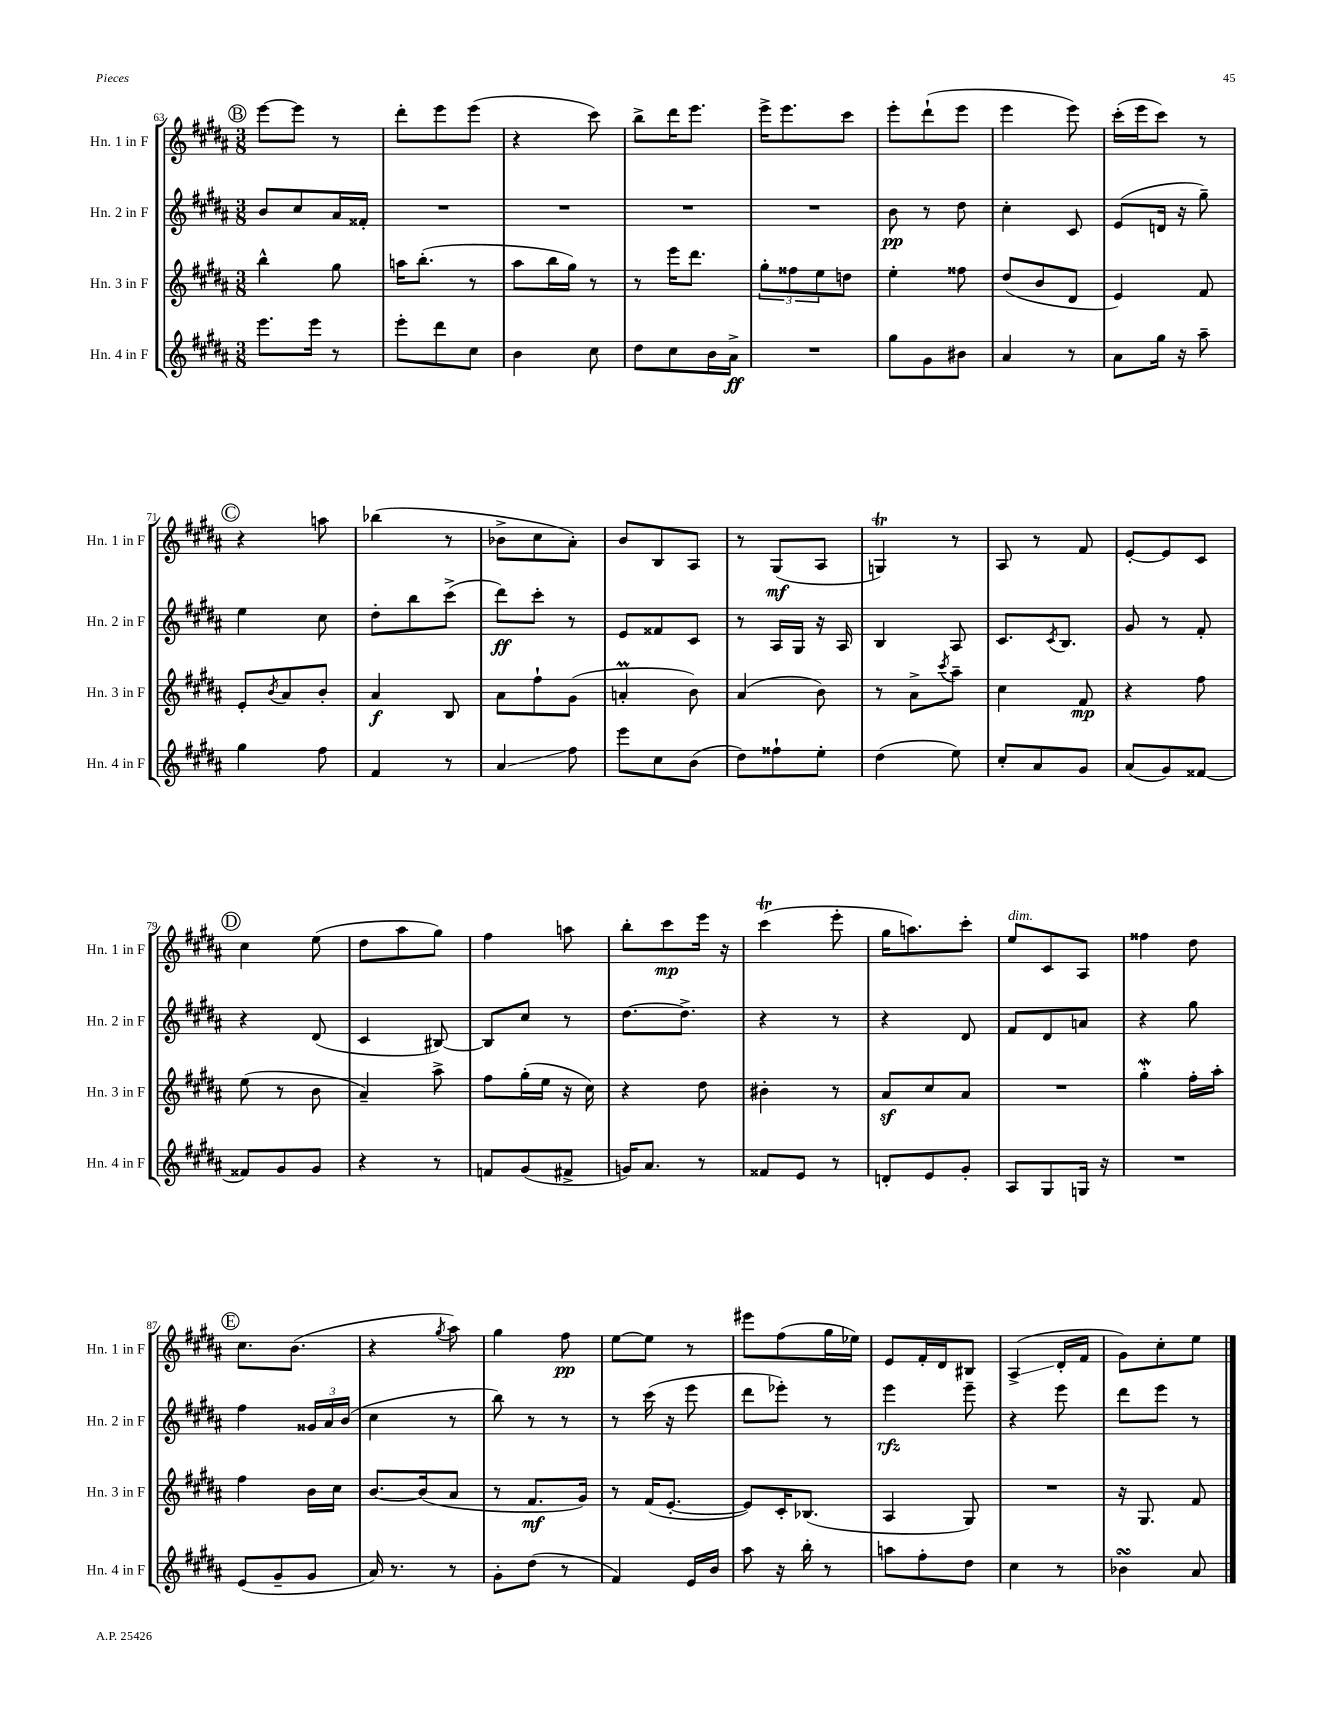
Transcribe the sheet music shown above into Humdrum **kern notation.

**kern	**kern	**kern	**kern
*staff4	*staff3	*staff2	*staff1
*clefG2	*clefG2	*clefG2	*clefG2
*k[f#c#g#d#a#]	*k[f#c#g#d#a#]	*k[f#c#g#d#a#]	*k[f#c#g#d#a#]
*M3/8	*M3/8	*M3/8	*M3/8
8.eee	4bb^^	8b	[8eee
.	.	8cc#	8eee]
16eee	.	.	.
8r	8gg#	16a#	8r
.	.	16f##'	.
=	=	=	=
8eee'	16aa	4.r	8ddd#'
.	(8.bb'	.	.
8ddd#	.	.	8eee
8cc#	8r	.	(8eee
=	=	=	=
4b	8aa#	4.r	4r
.	16bb	.	.
.	16gg#)	.	.
8cc#	8r	.	8ccc#)
=	=	=	=
8dd#	8r	4.r	8bb^
8cc#	16eee	.	16ddd#
.	8.ddd#	.	8.eee
16b	.	.	.
16a#^	.	.	.
=	=	=	=
4.r	12gg#'	4.r	16eee^
.	.	.	8.eee
.	12ff##	.	.
.	12ee	.	.
.	8dd	.	8ccc#
=	=	=	=
8gg#	4ee'	8b	8eee'
8g#	.	8r	(8ddd#`
8b#	8ff##	8dd#	8eee
=	=	=	=
4a#	(8dd#	4cc#'	4eee
.	8b	.	.
8r	8d#	8c#	8eee)
=	=	=	=
8a#	4e)	(8e	(16ccc#'
.	.	.	16eee
16gg#	.	16d	8ccc#)
16r	.	16r	.
8aa#~	8f#	8gg#~)	8r
=	=	=	=
4gg#	8e'	4ee	4r
.	8qb	.	.
.	8a#	.	.
8ff#	8b'	8cc#	8aa
=	=	=	=
4f#	4a#	8dd#'	(4bb-
.	.	8bb	.
8r	8B	(8ccc#^	8r
=	=	=	=
4a#	8a#	8ddd#)	8b-^
.	8ff#`	8ccc#'	8cc#
8ff#	(8g#	8r	8a#')
=	=	=	=
8eee	4a'	8e	8b
8cc#	.	8f##	8B
(8b	8b)	8c#	8A#
=	=	=	=
8dd#)	(4a#	8r	8r
8ff##`	.	16A#	(8G#
.	.	16G#	.
8ee'	8b)	16r	8A#
.	.	16A#	.
=	=	=	=
(4dd#	8r	4B	4G)
.	8a#^	.	.
.	8qccc#	.	.
8ee)	8aa#~	8A#	8r
=	=	=	=
8cc#'	4cc#	8.c#	8A#
8a#	.	.	8r
.	.	8qc#	.
.	.	8.B	.
8g#	8f#	.	8f#
=	=	=	=
(8a#	4r	8g#	[8e'
8g#)	.	8r	8e]
[8f##	8ff#	8f#'	8c#
=	=	=	=
8f##]	(8ee	4r	4cc#
8g#	8r	.	.
8g#	8b	(8d#	(8ee
=	=	=	=
4r	4a#~)	4c#	8dd#
.	.	.	8aa#
8r	8aa#^	[8B#)	8gg#)
=	=	=	=
8f	8ff#	8B#]	4ff#
(8g#	(16gg#'	8cc#	.
.	16ee	.	.
8f#^	16r	8r	8aa
.	16cc#)	.	.
=	=	=	=
16g)	4r	[8.dd#	8bb'
8.a#	.	.	.
.	.	.	8ccc#
.	.	8.dd#^]	.
8r	8dd#	.	16eee
.	.	.	16r
=	=	=	=
8f##	4b#'	4r	(4ccc#
8e	.	.	.
8r	8r	8r	8eee'
=	=	=	=
8d'	8a#	4r	16gg#
.	.	.	8.aa)
8e	8cc#	.	.
8g#'	8a#	8d#	8ccc#'
=	=	=	=
8A#	4.r	8f#	8ee
8G#	.	8d#	8c#
16G	.	8a	8A#
16r	.	.	.
=	=	=	=
4.r	4gg#'	4r	4ff##
.	16ff#'	8gg#	8dd#
.	16aa#'	.	.
=	=	=	=
(8e	4ff#	4ff#	8.cc#
8g#~	.	.	.
.	.	.	(8.b
8g#	16b	24g##	.
.	.	24a#	.
.	16cc#	.	.
.	.	(24b	.
=	=	=	=
16a#)	[8.b	4cc#	4r
8.r	.	.	.
.	(16b]	.	.
.	.	.	8qgg#
8r	8a#	8r	8aa#)
=	=	=	=
8g#'	8r	8bb)	4gg#
(8dd#	8.f#	8r	.
8r	.	8r	8ff#
.	16g#)	.	.
=	=	=	=
4f#)	8r	8r	[8ee
.	(16f#	(16ccc#	8ee]
.	[8.e'	16r	.
16e	.	8eee	8r
16b	.	.	.
=	=	=	=
8aa#	8e])	8ddd#	8eee#
16r	16c#'	8eee-')	(8ff#
16bb'	(8.B-	.	.
8r	.	8r	16gg#
.	.	.	16ee-)
=	=	=	=
8aa	4A#	4eee	8e
8ff#'	.	.	16f#'
.	.	.	16d#
8dd#	8G#)	8eee~	8B#
=	=	=	=
4cc#	4.r	4r	(4A#^
8r	.	8eee	16d#'
.	.	.	16f#
=	=	=	=
4b-	16r	8ddd#	8g#)
.	8.G#	.	.
.	.	8eee	8cc#'
8a#	8f#	8r	8ee
==	==	==	==
*-	*-	*-	*-
